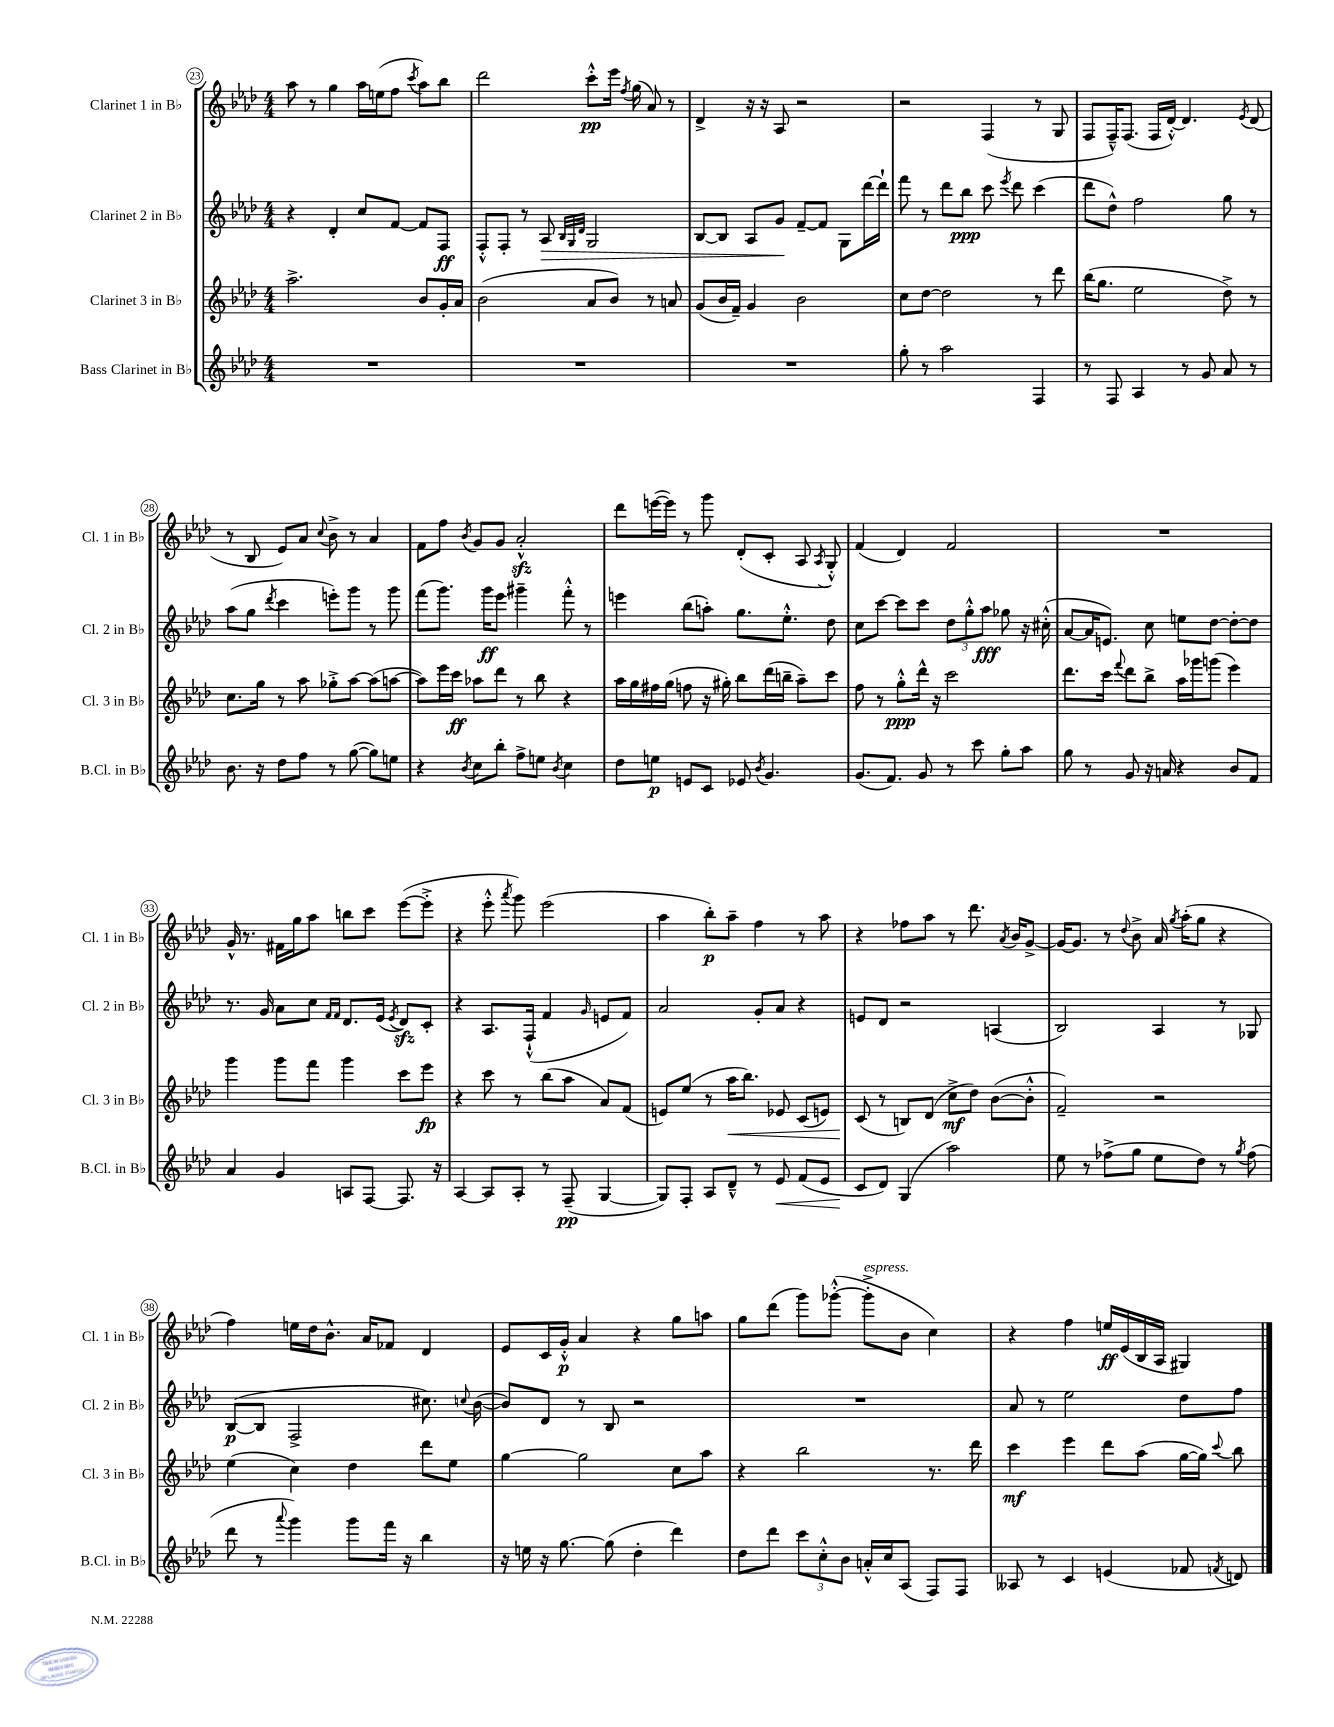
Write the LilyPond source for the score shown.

<<
\new StaffGroup <<
\new Staff = "s0" \with { instrumentName = "Clarinet 1 in Bb" shortInstrumentName = "Cl. 1 in Bb" } {
    \clef treble \key aes \major \numericTimeSignature \time 4/4
    \autoBeamOff aes''8 r8 g''4 aes''16[ e''16( f''8] \acciaccatura { c'''8 } aes''8[) bes''8] |
    des'''2 c'''8[-.-^\pp ees'''16] \acciaccatura { f''8 } g''16( aes'8) r8 |
    des'4-> r16 r16 aes8 r2 |
    r2 f4( r8 g8 |
    f8[ f16---^) f8.]( f16[ des'16]~-.-^) des'4. \acciaccatura { ees'8 } des'8( |
    r8 bes8 ees'8[) aes'8] \appoggiatura { c''8 } bes'8-> r8 aes'4 |
    f'8[ f''8] \acciaccatura { bes'8 } g'8[ g'8] aes'2-.-^\sfz |
    des'''8[ e'''16~( e'''16]) r8 g'''8 des'8[-.( c'8]-. aes8 \acciaccatura { aes8 } g8-.-^) |
    f'4( des'4) f'2 |
    R1 |
    g'16-^ r8. fis'16[ g''16 aes''8] b''8[ c'''8] ees'''8[~( ees'''8]-.-> |
    r4 ees'''8-.-^ \acciaccatura { aes'''8 } g'''8) ees'''2( |
    aes''4 bes''8[-.\p) aes''8]-- f''4 r8 aes''8 |
    r4 fes''8[ aes''8] r8 des'''8. \acciaccatura { aes'8 } bes'16[ g'8]~-> |
    g'16[~ g'8.] r8 \appoggiatura { des''8 } bes'8-> aes'16 \acciaccatura { g''8 } aes''16[-.( g''8] r4 |
    f''4) e''16[ des''16 bes'8.]-^ aes'16[ fes'8] des'4 |
    ees'8[ c'16 g'16]-.-^\p aes'4 r4 g''8[ a''8] |
    g''8[ des'''8]( g'''8[) ges'''8]~-.-^( ges'''8[-.->^\markup { \italic "espress." } bes'8] c''4) |
    r4 f''4 e''16[\ff ees'16( bes16 aes16] gis4) \bar "|." |
}
\new Staff = "s1" \with { instrumentName = "Clarinet 2 in Bb" shortInstrumentName = "Cl. 2 in Bb" } {
    \clef treble \key aes \major \numericTimeSignature \time 4/4
    \autoBeamOff r4 des'4-. c''8[ f'8]~ f'8[ f8]\ff |
    f8[-.-^ f8]-. r8 aes8\> \grace { bes32[ g32 des'32] } g2 |
    bes8[~ bes8] aes8[ g'8]\! f'8[~-- f'8] g8[ des'''16~ des'''16]-! |
    f'''8 r8 des'''8[ bes''8]\ppp c'''8 \acciaccatura { ees'''8 } des'''8 c'''4( |
    des'''8[ des''8]-^) f''2 g''8 r8 |
    aes''8[( g''8] \acciaccatura { des'''8 } c'''4 e'''8[-.) g'''8] r8 g'''8 |
    f'''8[( g'''8.]) g'''16[\ff ees'''8] gis'''4-- f'''8-.-^ r8 |
    e'''4 bes''8[( a''8]-.) g''8.[ ees''8.]-.-^ des''8 |
    c''8[ c'''8]~ c'''8[ c'''8] \tuplet 3/2 { des''8[ g''8-.-^ aes''8]\fff } ges''8 r16 cis''16-.-^( |
    aes'8[~ aes'16 e'8.]) c''8 e''8[ des''8]~ des''8[~-. des''8] |
    r8. g'16 aes'8[ c''8] \grace { f'16[ f'16] } des'8.[ ees'16]( \acciaccatura { ees'8 } des'8[\sfz) c'8]-. |
    r4 aes8.[ f16]-!-^( f'4 \grace { g'16 } e'8[ f'8]) |
    aes'2 g'8[-. aes'8] r4 |
    e'8[ des'8] r2 a4( |
    bes2) aes4 r8 ges8 |
    bes8[~\p( bes8] f2-> cis''8.) \appoggiatura { c''8 } bes'16~( |
    bes'8[) des'8] r8 bes8 r2 |
    R1 |
    aes'8 r8 ees''2 des''8[ f''8] \bar "|." |
}
\new Staff = "s2" \with { instrumentName = "Clarinet 3 in Bb" shortInstrumentName = "Cl. 3 in Bb" } {
    \clef treble \key aes \major \numericTimeSignature \time 4/4
    \autoBeamOff aes''2.-> bes'8[ g'16-. aes'16] |
    bes'2( aes'8[ bes'8]) r8 a'8 |
    g'8[( bes'16 f'16]--) g'4 bes'2 |
    c''8[ des''8]~ des''2 r8 des'''8 |
    bes''16[( g''8.] ees''2 des''8->) r8 |
    c''8.[ g''16] r8 aes''8 ges''8[-.-> aes''8]~ aes''8[( a''8]~ |
    a''8[) ees'''16 c'''16]\ff aes''8[ des'''8] r8 bes''8 r4 |
    aes''16[ g''16 fis''16 g''16]( f''8 r16 gis''16-.) bes''8[ des'''16( b''16]-- aes''8[--) c'''8] |
    f''8 r8 g''8[-.-^\ppp des'''16]-^ r16 c'''2 |
    des'''8.[ c'''16] \appoggiatura { f'''8 } des'''8[ bes''8]-> aes''16[ ges'''16 g'''8]( ees'''4) |
    g'''4 g'''8[ f'''8] g'''4 c'''8[ ees'''8]\fp |
    r4 c'''8 r8 bes''8[( aes''8] aes'8[) f'8]( |
    e'8[) ees''8]( r8 aes''16[\< bes''8.]) ees'8 c'8[( e'8]) |
    c'8\!( r8 b8[) des'8]( c''8[->\mf des''8]) bes'8[~( bes'8]-.-^ |
    f'2--) r2 |
    ees''4( c''4) des''4 des'''8[ ees''8] |
    g''4~ g''2 c''8[ aes''8] |
    r4 bes''2 r8. des'''16 |
    c'''4\mf ees'''4 des'''8[ aes''8]( g''16[~ g''16]) \appoggiatura { c'''8 } bes''8 \bar "|." |
}
\new Staff = "s3" \with { instrumentName = "Bass Clarinet in Bb" shortInstrumentName = "B.Cl. in Bb" } {
    \clef treble \key aes \major \numericTimeSignature \time 4/4
    \autoBeamOff R1 |
    R1 |
    R1 |
    g''8-. r8 aes''2 f4 |
    r8 f8 aes4 r8 g'8 aes'8 r8 |
    bes'8. r16 des''8[ f''8] r8 g''8~( g''8[) e''8] |
    r4 \acciaccatura { bes'8 } c''8[ bes''8]-. f''8[-> e''8] \acciaccatura { bes'8 } c''4 |
    des''8[ e''8]\p e'8[ c'8] ees'8 \acciaccatura { bes'8 } g'4. |
    g'8.[( f'8.]) g'8 r8 c'''8 g''8[-. aes''8] |
    g''8 r8 g'8 r16 a'16 r4 bes'8[ f'8] |
    aes'4 g'4 a8[ f8]~ f8. r16 |
    aes4~ aes8[ aes8]-. r8 f8--\pp( g4~ |
    g8[) f8]-. aes8[ des'8]---^ r8 ees'8\< f'8[( ees'8] |
    c'8[\! des'8]) g4( aes''2) |
    ees''8 r8 fes''8[->( g''8] ees''8[ des''8]) r8 \acciaccatura { g''8 } fes''8( |
    des'''8 r8 \appoggiatura { aes'''8 } g'''4) g'''8[ f'''16] r16 bes''4 |
    r16 e''16 r16 g''8.~ g''8( des''4-. des'''4) |
    des''8[ des'''8] \tuplet 3/2 { c'''8[ c''8-.-^ bes'8] } a'16[-.-^ c''16 aes8]( f8[) f8] |
    aeses8 r8 c'4 e'4( fes'8 \acciaccatura { f'8 } d'8) \bar "|." |
}
>>
>>
\layout { \context { \Score currentBarNumber = #23 \override BarNumber.stencil = #(make-stencil-circler 0.1 0.3 ly:text-interface::print) } }
